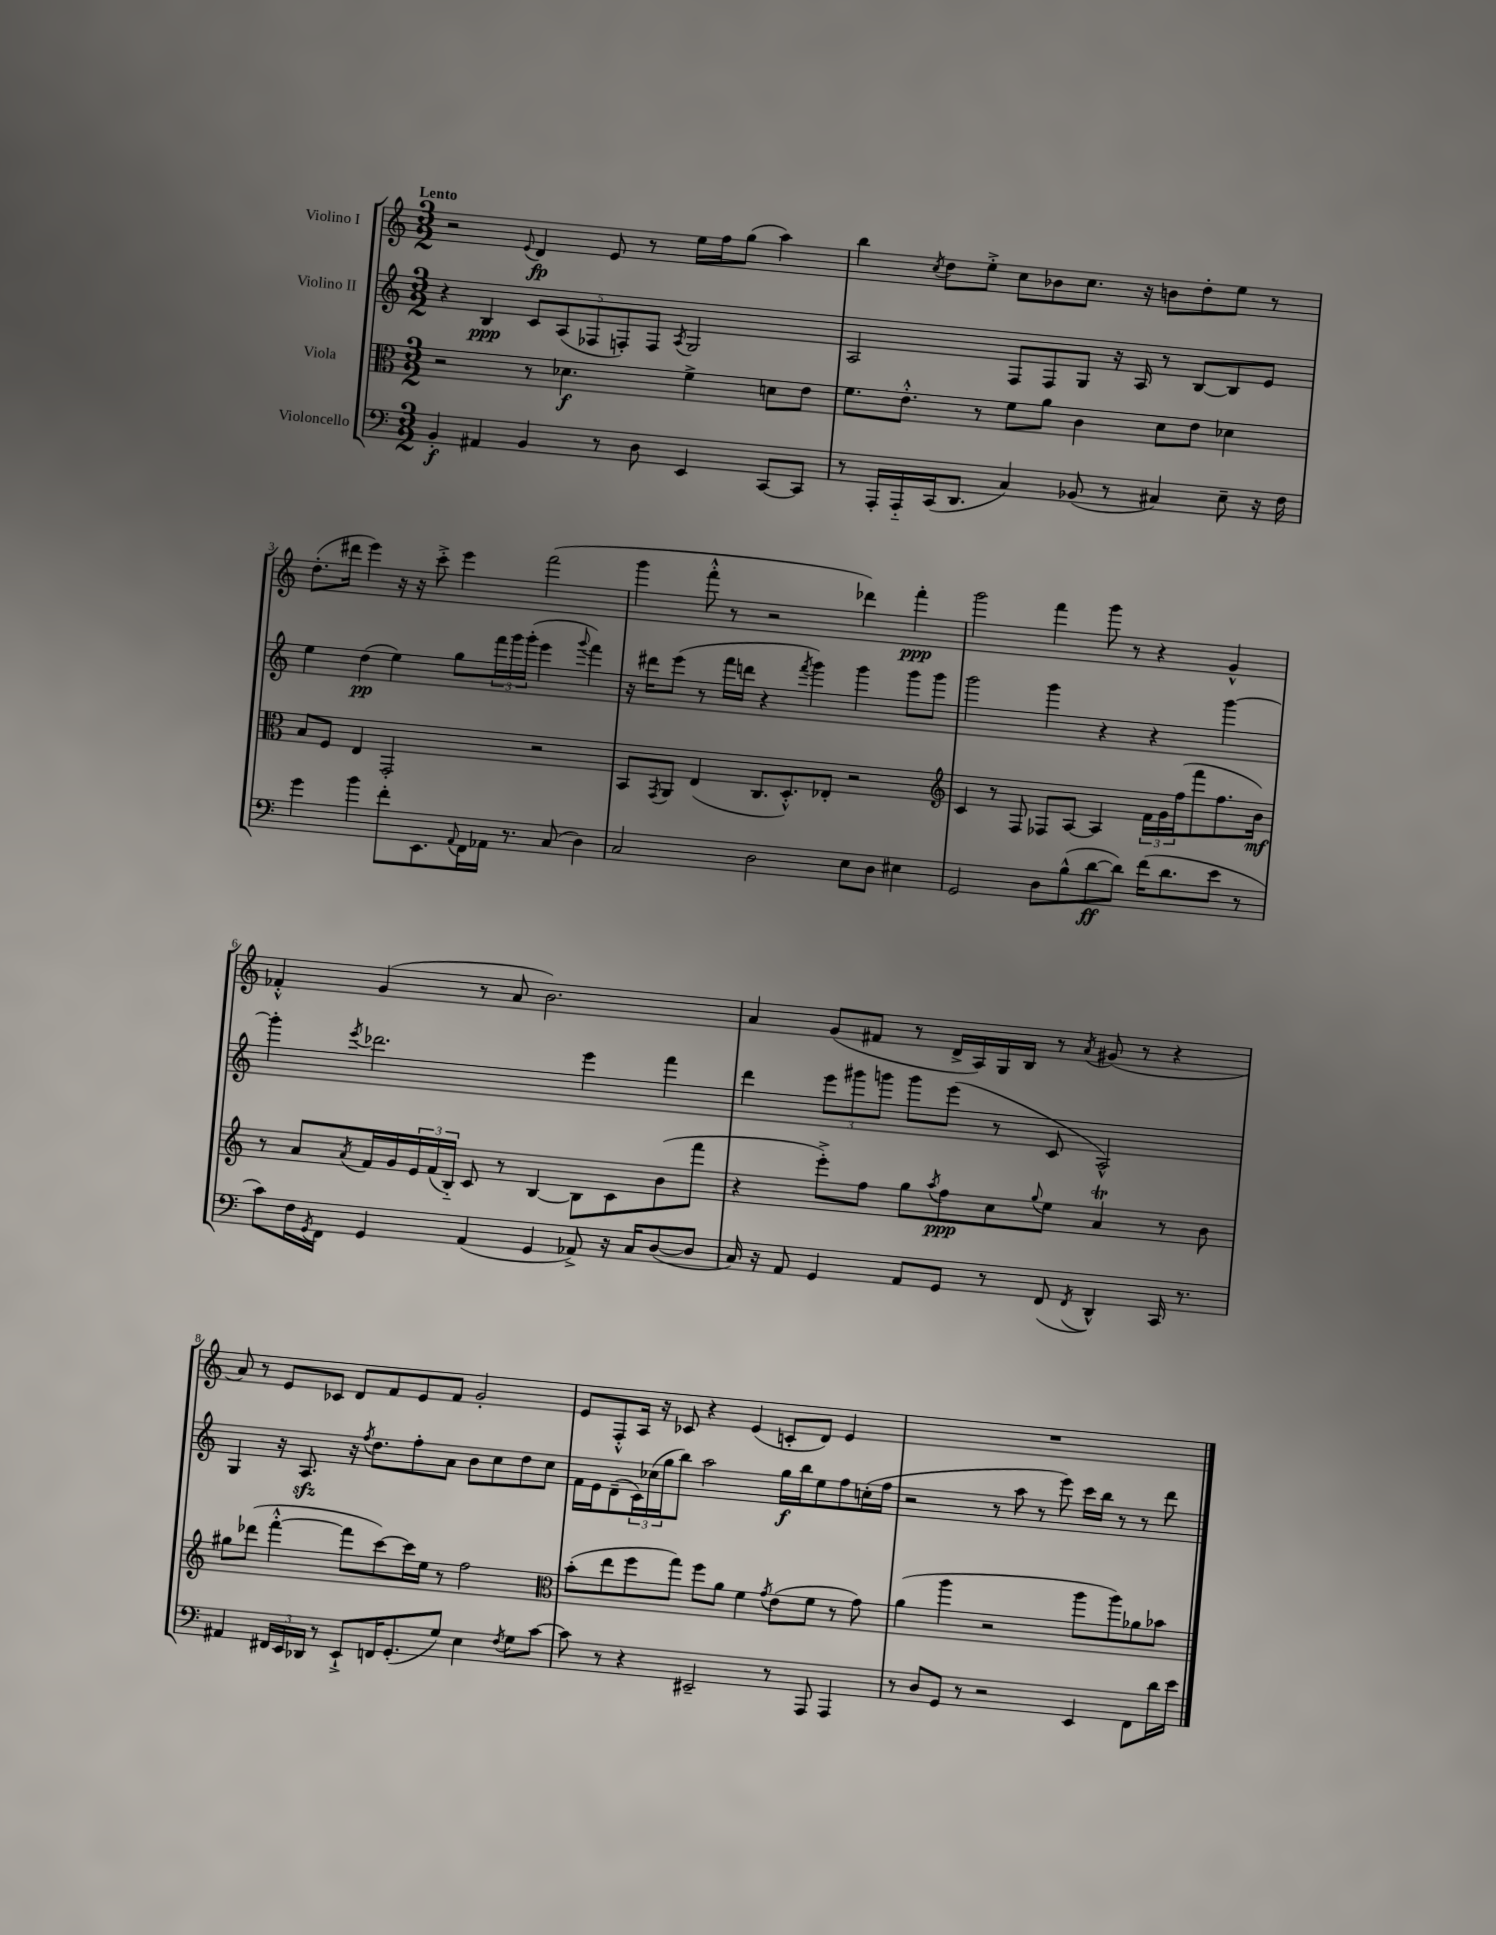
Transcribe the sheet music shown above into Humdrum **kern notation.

**kern	**dynam	**kern	**dynam	**kern	**dynam	**kern	**dynam
*part4	*part4	*part3	*part3	*part2	*part2	*part1	*part1
*staff4	*staff4	*staff3	*staff3	*staff2	*staff2	*staff1	*staff1
*I"Violoncello	*	*I"Viola	*	*I"Violino II	*	*I"Violino I	*
*clefF4	*	*clefC3	*	*clefG2	*	*clefG2	*
*k[]	*	*k[]	*	*k[]	*	*k[]	*
*M3/2	*	*M3/2	*	*M3/2	*	*M3/2	*
=1	=1	=1	=1	=1	=1	=1	=1
!	!	!	!	!	!	!LO:TX:a:B:t=Lento	!
4BB'/	f	2r	.	4r	.	2r	.
4AA#X/	.	.	.	4B/	ppp	.	.
.	.	.	.	.	.	8qqe/	.
4BB/	.	8r	.	10c/L	.	4d/	fp
.	.	.	.	(10A/	.	.	.
.	.	4.d-X\	f	.	.	.	.
.	.	.	.	10F-X/	.	.	.
8r	.	.	.	.	.	8e/	.
.	.	.	.	10Fn'/)	.	.	.
8D\	.	.	.	.	.	8r	.
.	.	.	.	10F/J	.	.	.
.	.	.	.	8qA/	.	.	.
4EE/	.	4f^\	.	2G/	.	16ee\LL	.
.	.	.	.	.	.	16ff\J	.
.	.	.	.	.	.	(8gg\J	.
[8CC/L	.	8dn\L	.	.	.	4aa\)	.
8CC/J]	.	8e\J	.	.	.	.	.
=2	=2	=2	=2	=2	=2	=2	=2
8r	.	8.f\L	.	2A/	.	4bb\	.
16AAA'/LL	.	.	.	.	.	.	.
16AAA/	.	8.e'^^\J	.	.	.	.	.
.	.	.	.	.	.	8qcc/	.
(16CC/J	.	.	.	.	.	8dd\L	.
8.DD/J	.	.	.	.	.	.	.
.	.	8r	.	.	.	8ee'^\J	.
4C/)	.	8f\L	.	8F/L	.	8cc\L	.
.	.	8a\J	.	8F/	.	8b-X\	.
(8BB-X/	.	4c\	.	8G/J	.	8.cc\J	.
8r	.	.	.	16r	.	.	.
.	.	.	.	16A/	.	16r	.
4C#X/)	.	8d\L	.	8r	.	8bn\L	.
.	.	8e\J	.	[8B/L	.	8dd'\	.
8E~\	.	4d-X\	.	8B/]	.	8ee\J	.
16r	.	.	.	8e/J	.	8r	.
16F\	.	.	.	.	.	.	.
!!LO:LB:g=z
=3	=3	=3	=3	=3	=3	=3	=3
4g\	.	8B/L	.	4ee\	.	(8.dd'\L	.
.	.	8F/J	.	.	.	.	.
.	.	.	.	.	.	16ddd#X\Jk	.
4b\	.	4E/	.	(4dd\	pp	4eee\)	.
8f'\L	.	2GG'/	.	4ee\)	.	16r	.
.	.	.	.	.	.	16r	.
8.EE\	.	.	.	.	.	8ccc'^\	.
.	.	.	.	8gg\L	.	4eee\	.
8qqAA/	.	.	.	.	.	.	.
16FF\L	.	.	.	.	.	.	.
16AA-X\JJ	.	.	.	24fff\L	.	.	.
.	.	.	.	24ggg\	.	.	.
8.r	.	.	.	.	.	.	.
.	.	.	.	(24ggg'\JJ	.	.	.
.	.	2r	.	4eee\	.	(2fff\	.
(8C/	.	.	.	.	.	.	.
.	.	.	.	8qqggg/	.	.	.
4D\)	.	.	.	4fff\)	.	.	.
=4	=4	=4	=4	=4	=4	=4	=4
2C/	.	8BB/L	.	16r	.	4ggg\	.
.	.	.	.	16ddd#X\KL	.	.	.
.	.	8qGG/	.	.	.	.	.
.	.	8AA/J	.	(8eee\J	.	.	.
.	.	(4E/	.	8r	.	8fff'^^\	.
.	.	.	.	16fff\LL	.	8r	.
.	.	.	.	16dddn\JJ	.	.	.
2D\	.	8.C/L	.	4r	.	2r	.
.	.	8.D'^^/)	.	.	.	.	.
.	.	.	.	8qfff/	.	.	.
.	.	.	.	4ggg\)	.	.	.
.	.	8E-X'/J	.	.	.	.	.
8E\L	.	2r	.	4ggg\	.	4ddd-X\)	.
8D\J	.	.	.	.	.	.	.
4E#X\	.	.	.	8ggg\L	.	4fff'\	ppp
.	.	.	.	8ggg\J	.	.	.
=5	=5	=5	=5	=5	=5	=5	=5
*	*	*clefG2	*	*	*	*	*
2GG/	.	4c/	.	2ggg\	.	2ggg\	.
.	.	8r	.	.	.	.	.
.	.	8F/	.	.	.	.	.
8D\L	.	8F-X/L	.	4ggg\	.	4fff\	.
(8B^^\	.	[8A/J	.	.	.	.	.
[8d\	ff	4A/]	.	4r	.	8ggg\	.
8d\J])	.	.	.	.	.	8r	.
(16f\KL	.	24f\LL	.	4r	.	4r	.
.	.	24g\	.	.	.	.	.
8.d\	.	.	.	.	.	.	.
.	.	(24ff\J	.	.	.	.	.
.	.	8fff\	.	.	.	.	.
8e\J	.	8.ff\	.	[4ggg\	.	4g^^/	.
8r	.	.	.	.	.	.	.
.	.	16b\Jk)	mf	.	.	.	.
!!LO:LB:g=z
=6	=6	=6	=6	=6	=6	=6	=6
8c\L)	.	8r	.	4ggg'\]	.	4f-X'^^/	.
16F\L	.	8a/L	.	.	.	.	.
8qGG/	.	.	.	.	.	.	.
16FF\JJ	.	.	.	.	.	.	.
.	.	8qa/	.	8qeee/	.	.	.
4GG/	.	16f/L	.	2.ddd-X\	.	(4g/	.
.	.	16g/	.	.	.	.	.
.	.	24e/	.	.	.	.	.
.	.	(24f/	.	.	.	.	.
.	.	24B/JJ)	.	.	.	.	.
(4AA/	.	8c/	.	.	.	8r	.
.	.	8r	.	.	.	8a/	.
4GG/	.	[4B/	.	.	.	2.b\)	.
8AA-X^/)	.	8B\L]	.	4eee\	.	.	.
16r	.	8c\	.	.	.	.	.
16C/KL	.	.	.	.	.	.	.
([8D/	.	(8b\	.	4fff\	.	.	.
8D/J]	.	8fff\J	.	.	.	.	.
=7	=7	=7	=7	=7	=7	=7	=7
16C/)	.	4r	.	4ddd\	.	4a/	.
16r	.	.	.	.	.	.	.
8AA/	.	.	.	.	.	.	.
4GG/	.	8eee'^\L)	.	12eee\L	.	(8g/L	.
.	.	.	.	12ggg#X\	.	.	.
.	.	8ff\J	.	.	.	8f#X/J	.
.	.	.	.	12gggn\J	.	.	.
8AA/L	.	8gg\L	.	8ggg\L	.	8r	.
.	.	8qaa/	.	.	.	.	.
8GG/J	.	8ff\	ppp	(8eee\J	.	16d^/LL	.
.	.	.	.	.	.	16A/)	.
8r	.	8cc\	.	8r	.	16G/	.
.	.	.	.	.	.	16B/JJ	.
.	.	8qqgg/	.	.	.	.	.
(8FF/	.	8ee\J	.	8c/	.	8r	.
8qFF/	.	.	.	.	.	8qa/	.
4DD^^/)	.	4aT/	.	2A^^/)	.	(8g#X/	.
.	.	.	.	.	.	8r	.
16CC/	.	8r	.	.	.	4r	.
8.r	.	.	.	.	.	.	.
.	.	8b\	.	.	.	.	.
!!LO:LB:g=z
=8	=8	=8	=8	=8	=8	=8	=8
4AA#X/	.	8gg#X\L	.	4G/	.	8a/)	.
.	.	(8ddd-X\J	.	.	.	8r	.
24FF#X/LL	.	[4fff'^^\	.	16r	.	8e/L	.
24EE/	.	.	.	.	.	.	.
.	.	.	.	8.Azz/	.	.	.
24DD-X/JJ	.	.	.	.	.	.	.
8r	.	.	.	.	.	8c-X/J	.
8EE`^/L	.	8fff\L]	.	16r	.	8d/L	.
.	.	.	.	8qff/	.	.	.
.	.	.	.	8.dd\L	.	.	.
16FFn/K	.	[8ccc\)	.	.	.	8f/	.
(8.GG'/	.	.	.	.	.	.	.
.	.	16ccc\L]	.	8ff'\	.	8e/	.
.	.	16ee\JJ	.	.	.	.	.
8G/J)	.	8r	.	8a\J	.	8f/J	.
4E\	.	2ff\	.	8b\L	.	2g'/	.
.	.	.	.	8cc\	.	.	.
8qF/	.	.	.	.	.	.	.
8G\L	.	.	.	8dd\	.	.	.
[8c\J	.	.	.	8cc\J	.	.	.
=9	=9	=9	=9	=9	=9	=9	=9
*	*	*clefC3	*	*	*	*	*
8c\]	.	(8b'\L	.	16f\LL	.	8e/L	.
.	.	.	.	16e\J	.	.	.
8r	.	8ee\	.	(8d~\	.	8F'^^/	.
4r	.	8ff\	.	24c\L)	.	16A/Jk	.
.	.	.	.	(24cc-X\	.	.	.
.	.	.	.	.	.	16r	.
.	.	.	.	24gg\J	.	.	.
.	.	8gg\J)	.	8bb\J)	.	8c-X/	.
2EE#X~/	.	8ff\L	.	2aa\	.	4r	.
.	.	8a\J	.	.	.	.	.
.	.	4f\	.	.	.	(4e/	.
.	.	8qg/	.	.	.	.	.
8r	.	(8e\L	.	16gg\LL	f	8cn'/L	.
.	.	.	.	16bb\J	.	.	.
8AAA/	.	8f\J	.	8ee\	.	8d/J)	.
4AAA/	.	8r	.	8ff\	.	4e/	.
.	.	8g\)	.	(16ccn'\L	.	.	.
.	.	.	.	16ff\JJ	.	.	.
=10	=10	=10	=10	=10	=10	=10	=10
8r	.	(4a\	.	2r	.	1.r	.
8D/L	.	.	.	.	.	.	.
8GG/J	.	4aa\	.	.	.	.	.
8r	.	.	.	.	.	.	.
2r	.	2r	.	8r	.	.	.
.	.	.	.	8aa\	.	.	.
.	.	.	.	8r	.	.	.
.	.	.	.	8eee\)	.	.	.
4EE/	.	8aa\L	.	16ccc\LL	.	.	.
.	.	.	.	16bb\JJ	.	.	.
.	.	8aa\)	.	8r	.	.	.
8FF\L	.	8a-X\	.	8r	.	.	.
16d\L	.	8b-X\J	.	8ddd\	.	.	.
16e\JJ	.	.	.	.	.	.	.
==	==	==	==	==	==	==	==
*-	*-	*-	*-	*-	*-	*-	*-
